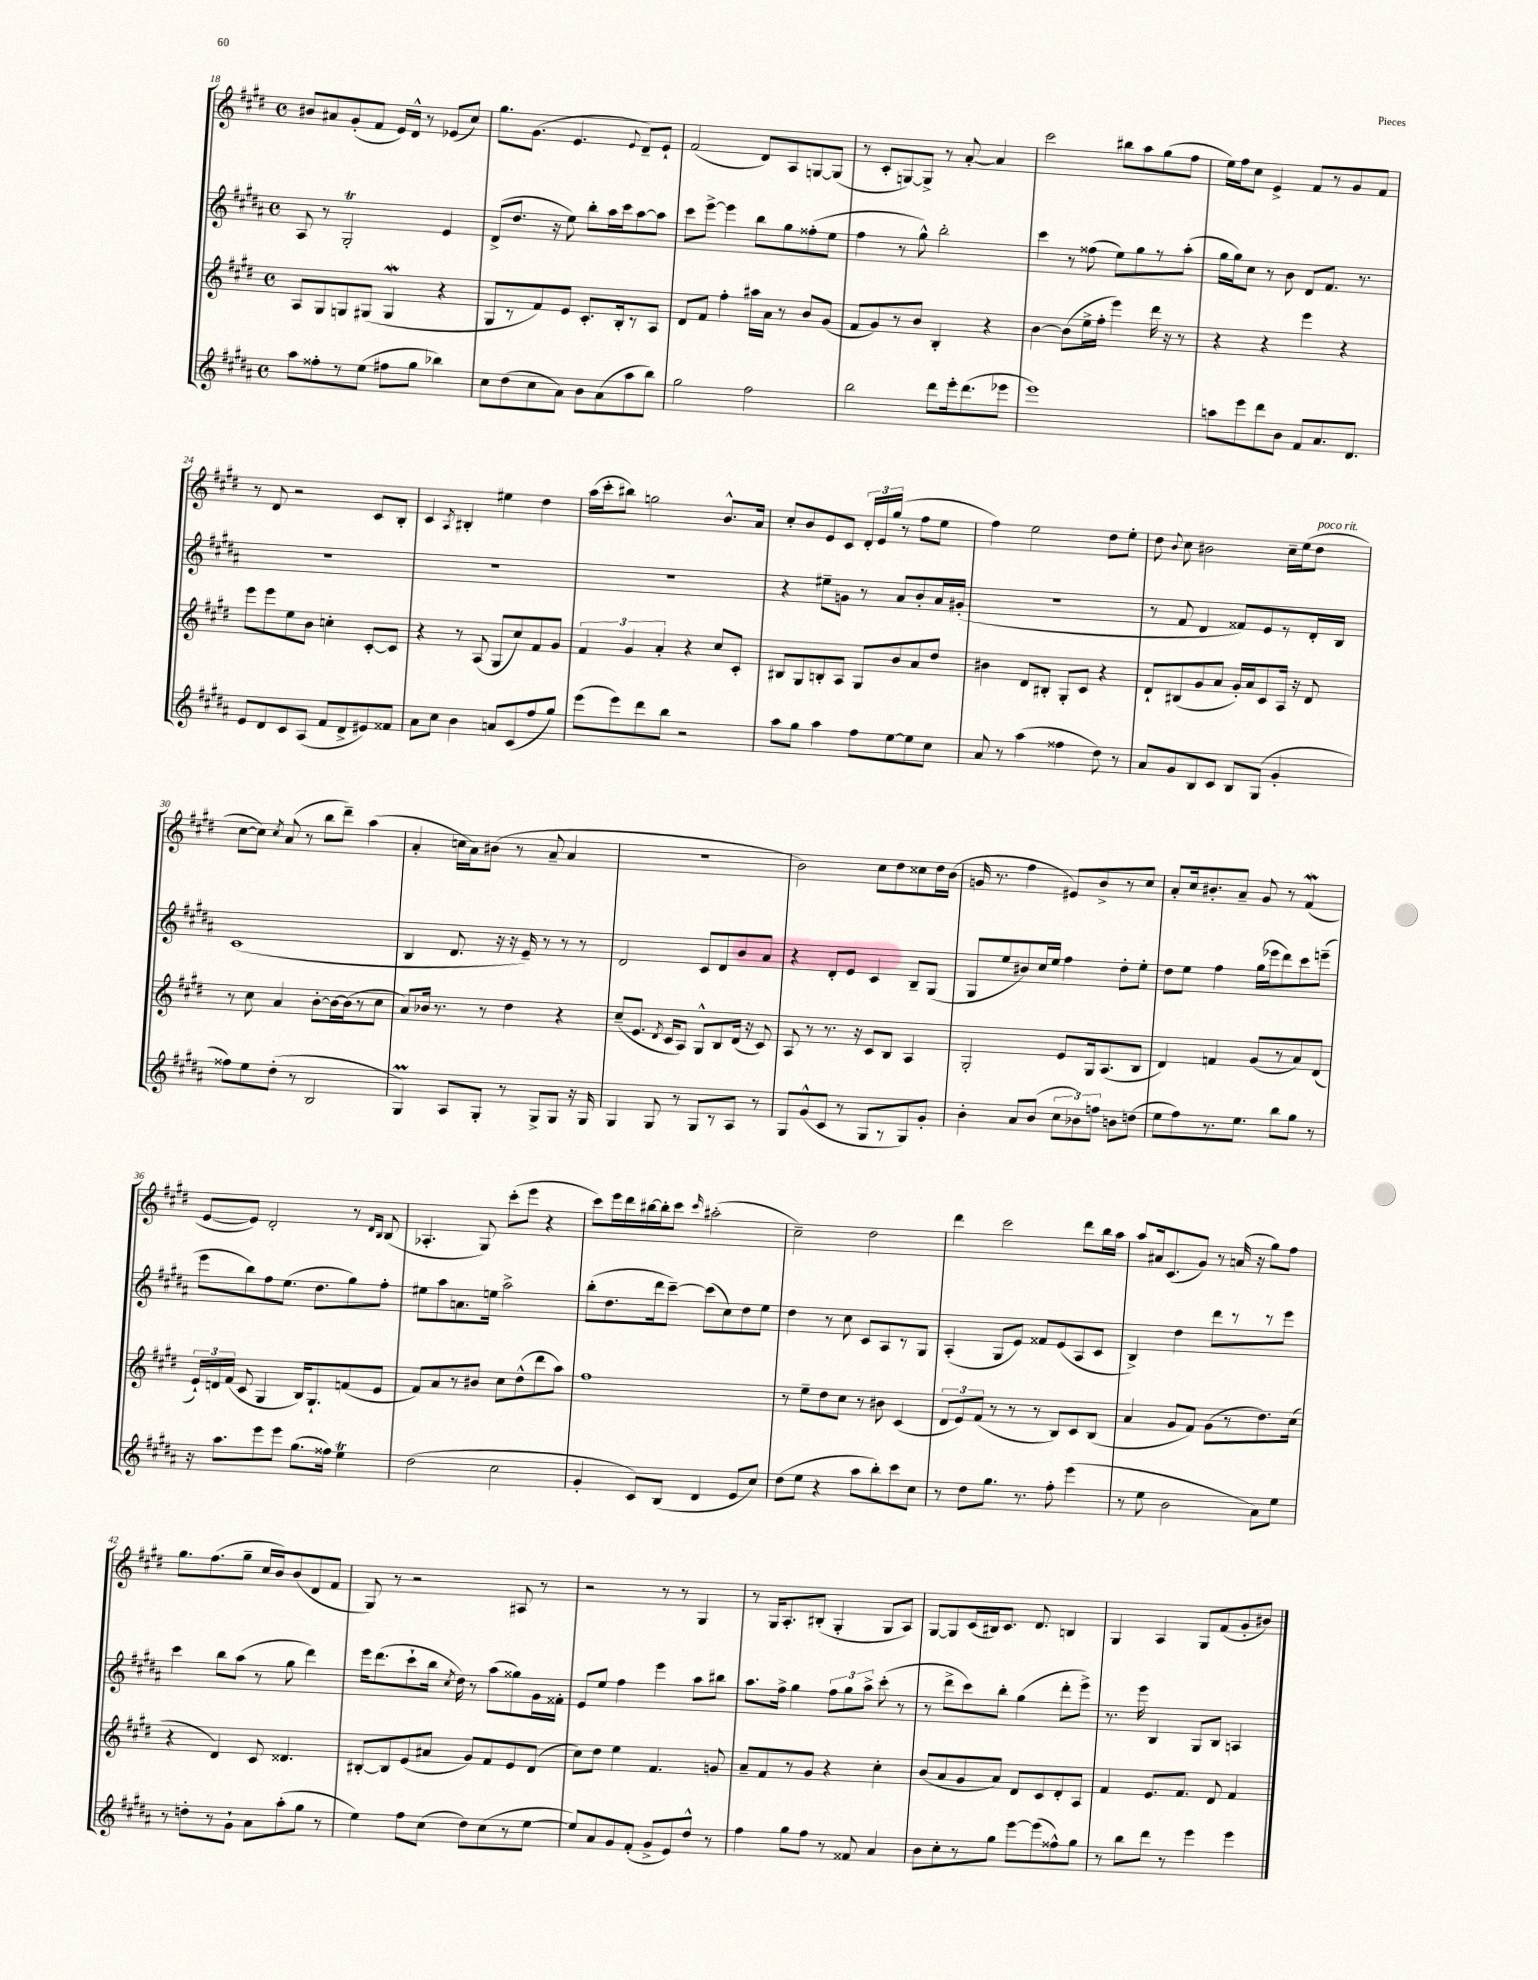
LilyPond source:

<<
\new StaffGroup <<
\new Staff = "s0" {
    \clef treble \key e \major \defaultTimeSignature \time 4/4
    \autoBeamOff bis'8[ ais'8 gis'8-.( fis'8] e'16[) dis'16]-^ r8 ees'8[( cis''8]) |
    gis''8.[ gis'8.]( e'4. \appoggiatura { e'8 } dis'8[--) e'8]-! |
    fis'2( dis'8[) a8 g8~ g8]( |
    r8 cis'8[-. g8~) g8]-> r8 a'8~-. a'4 |
    cis'''2 bis''8[ a''8 gis''8( fis''8] |
    e''16[) fis''16 cis''8] e'4-> fis'8[ r8 gis'8 fis'8] |
    r8 dis'8 r2 cis'8[ b8]-. |
    cis'4 \acciaccatura { a8 } bis4-. eis''4 dis''4 |
    a''16[( cis'''16-. bis''8]) g''2 b'8.[-^ a'16] |
    cis''8[-. b'8 e'8 cis'8] \tuplet 3/2 { dis'16[-. e'16 gis''16]( } r8 fis''8[ e''8] |
    fis''4) e''2 dis''8[ e''8]-. |
    dis''8 \appoggiatura { b'8 } cis''8 bis'2 cis''16[-- e''16( dis''8]^\markup { \italic "poco rit." } |
    cis''8[~ cis''8]) \acciaccatura { cis''8 } a'8( r8 b''8[ dis'''8]--) a''4( |
    a'4-. c''16[ a'16) bis'8]( r8 a'8-- a'4 |
    R1 |
    b'2) cis''8[ dis''8 cisis''8 dis''16 b'16]( |
    g'16 r8. fis''4 eis'8[) b'8-> r8 cis''8] |
    a'8[-. cis''16 bis'8.-. a'8]-- gis'8 r8 fis'4\mordent( |
    e'8[~ e'8]) dis'2-. r8 \grace { dis'16[ b16] } b8( |
    aes4.-. gis8) cis'''8[-.( e'''8] r4 |
    cis'''8[) e'''16 dis'''16 bis''16~ bis''16-. cis'''8] \grace { cis'''16 } ais''2-.( |
    cis''2--) dis''2 |
    dis'''4 cis'''2 dis'''8[ b''16 a''16] |
    a''8[ ais'16 cis'8.( gis'8]) r8 a'16( r16 gis''8[) fis''8] |
    gis''8.[ fis''8.( gis''8]-- cis''16[ b'16) b'8( dis'8 fis'8] |
    gis8) r8 r2 ais8 r8 |
    r2 r8 r8 gis4 |
    r8 gis16[ a8.-. bis8]-.( gis4-. gis8[ a8]) |
    gis8[~ gis8 cis'16( bis16) cis'8.] dis'8. b4 |
    gis4 a4 gis8[ fis'8( gis'8-. bis'8]) \bar "|." |
}
\new Staff = "s1" {
    \clef treble \key b \major \defaultTimeSignature \time 4/4
    \autoBeamOff ais8 r8 gis2-.\trill e'4 |
    dis'8[->( dis''8.] r16 e''8) b''8[-. ais''16 cis'''16 ais''8~ ais''8] |
    cis'''8[ e'''8]~-> e'''4 b''8[ gis''8 fisis''8-.( e''8] |
    fis''4 r8 gis''8-^) b''2-. |
    cis'''4 r8 fisis''8( e''8[) gis''8 r8 ais''8]-.( |
    gis''16[ gis''16) cis''8] r8 b'8 dis'8[ fis'8.] r8. |
    R1 |
    R1 |
    R1 |
    r4 eis''8[-- g'8] r8 ais'8[ b'8-. ais'16 gis'16]-.( |
    R1 |
    r8 fis'8 dis'4 fisis'8[) e'8 r8 dis'16-. b16] |
    cis'1( |
    b4 dis'8. r16 r16 e'16--) r8 r8 r8 |
    dis'2 cis'8[ dis'8 b'8 ais'8] |
    r4 dis'8[-. e'8] cis'4 b8[-- gis8]( |
    gis8[ e''8 bis'8) cis''16 e''16] fis''4 dis''8[-. e''8]-. |
    dis''8[ e''8] fis''4 gis''16[( ees'''16 dis'''8) cis'''8 e'''8]--( |
    e'''8[ b''8) fis''8 e''8.]( dis''8.[ gis''8) fis''8]-. |
    eis''8[ ais''8 a'8. e''16] ais''2-> |
    b''8[-.( dis''8. dis'''16 cis'''8]~--) cis'''8[( cis''8) dis''8 e''8] |
    dis''4 r8 cis''8 cis'8[ ais8 r8 gis8] |
    ais4-.( gis8[ e'8]) fisis'8[ e'8( ais8 cis'8] |
    b4->) dis''4 dis'''8[ r8 r8 e'''8] |
    cis'''4 b''8[ ais''8]( r8 gis''8 dis'''4) |
    e'''16[ dis'''8.( cis'''8-! b''16] \acciaccatura { cis''8 } dis''16) r8 ais''8[( gisis''8) gis'16 fisis'16]-. |
    e'8[ e''8] fis''4 e'''4 ais''8[ bis''8] |
    ais''8.[ fis''16]-> gis''4 \tuplet 3/2 { fis''8[ gis''8 ais''8]-> } cis'''8-.( r8 |
    r8 dis'''8[-> cis'''8) b''8]-. gis''4( dis'''8[-. e'''8]->) |
    r8. e'''16 b4 gis8[ b8] a4 \bar "|." |
}
\new Staff = "s2" {
    \clef treble \key e \major \defaultTimeSignature \time 4/4
    \autoBeamOff a8[ gis8 g8 gis8]( gis4\mordent r4 |
    gis8[ r8 fis'8) e'8] cis'8.[-. b16-. r8 a8] |
    dis'8[ fis'8] fis''4-. ais''16[ a'16] r8 b'8[ gis'8]( |
    fis'8[ gis'8) r8 b'8] b4-. r4 |
    b'4~ b'8[( e''16-> fis''16]-. e'''4) dis'''16 r16 r8 |
    r4 r4 e'''4 r4 |
    e'''8[ e'''8 e''8 b'8] c''4-. cis'8[~-. cis'8] |
    r4 r8 a8( gis8[ cis''8) fis'8 gis'8] |
    \tuplet 3/2 { fis'4 gis'4 a'4-. } r4 cis''8[ cis'8]-. |
    bis8[ gis8 b8-. a8] gis8[ b'8 a'8 dis''8] |
    bis'4 dis'8[ bis8]-. gis8[-. cis'8] r4 |
    dis'8[-! bis8( gis'8 a'8] gis'16[-.) a'16 cis'8 a16] r16 dis'8 |
    r8 cis''8 a'4 b'8[~-. b'16~ b'16( r8 cis''8] |
    a'8[) bes'16] r8. r8 dis''4 r4 |
    cis''8[--( e'8.] \acciaccatura { dis'8 } cis'16[ a8]) gis8[-^ b8 dis'16]( r16 cis'8) |
    a8 r8 r8. r16 cis'8[ b8] a4 |
    gis2-. e'8[ gis16 a8.( b8] |
    dis'4) f'4 gis'8[( r8 a'8) dis'8]( |
    \tuplet 3/2 { e'16[-!) d'16 fis'16]( } cis'8 gis4 b16[) gis8.-! f'8( e'8] |
    fis'8[) a'8 r8 bis'8] cis''8[ dis''8-^( dis'''8 a''8]) |
    fis''1 |
    r8 e''8[-- dis''8 cis''8] r8 bis'8 cis'4( |
    \tuplet 3/2 { dis'8[ e'8) fis'8]( } r8 r8 r8 b8[) cis'8 b8]( |
    a'4 gis'8[ fis'8]) gis'8[( r8 dis''8.) cis''16]( |
    r4 dis'4) cis'8 disis'4. |
    bis8[~-. bis8 e'8( ais'8] gis'8[) fis'8 e'8 dis'8]( |
    cis''8[) dis''8] e''4 fis'4. g'8 |
    a'8[-- fis'8 r8 gis'8] r4 cis''4-. |
    b'8[( a'8 gis'8 a'8]) dis'8[ cis'8 dis'8-. a8] |
    fis'4 e'8.[ fis'8.] dis'8 fis'4 \bar "|." |
}
\new Staff = "s3" {
    \clef treble \key b \major \defaultTimeSignature \time 4/4
    \autoBeamOff ais''8[ fisis''8-. r8 e''8]( fis''8[ gis''8] bes''4) |
    cis''8[ dis''8( cis''8 ais'8]) b'8[ ais'8( ais''8 b''8]) |
    gis''2 fis''2 |
    b''2 dis'''8[ e'''16-. dis'''8.( ees'''8] |
    e'''1) |
    a''8[ e'''8 dis'''8 b'8] fis'8[ ais'8. dis'8.] |
    e'8[ dis'8 cis'8 ais8]( fis'8[ dis'8-> eis'8) fisis'8] |
    ais'8[ cis''8] b'4 a'8[ cis'8( fis''8 gis''8]) |
    e'''8[( e'''8) dis'''8 b''8] r2 |
    ais''8[ gis''8] ais''4 fis''8[ e''8~ e''8 cis''8] |
    ais'8 r8 ais''4( fisis''4 dis''8) r8 |
    ais'8[ gis'8 b8 cis'8] b8[ gis8]( gis'4-. |
    fisis''8[) e''8 dis''8]-.( r8 b2 |
    gis4\prall) ais8[ gis8]-. r8 gis8[-> gis8] r16 gis16 |
    gis4 gis8 r8 gis8[ r8 ais8] r8 |
    gis8[ gis'8-^( cis'8] r8 gis8[ r8 gis8) gis'8]-. |
    b'4-. ais'8[ b'8]( \tuplet 3/2 { cis''8[ bes'8) f''8] } b'8[ d''8]( |
    e''8[ fis''8) r8. e''8.] b''8[ gis''8] r8 |
    r16 ais''8.[ e'''8 e'''8] gis''8.[( fisis''16]) e''4\trill |
    dis''2( cis''2 |
    gis'4-. cis'8[) b8]( dis'4 e'8[ cis''8]) |
    dis''8[( e''8] r4 ais''8[ b''8-.) cis'''8 cis''8] |
    r8 dis''8[ gis''8.] r8. fis''8-. e'''4( |
    r8 e''8 b'2 ais'8[) e''8] |
    r8 d''8[-. r8 gis'8]-! ais'8[ ais''8-.( gis''8] r8 |
    e''4) fis''8[ cis''8]( dis''8[) cis''8( r8 e''8]~ |
    e''8[) ais'8 gis'8 fis'8]-.( gis'8[-> e'8) dis''8]-^ r8 |
    fis''4 gis''8[ fis''8] r8 fisis'8 ais'4 |
    b'8[ cis''8-. r8 gis''8] e'''8[~ e'''8( fisis''8-^) gis''8] |
    r8 b''8[ dis'''8] r8 e'''4 e'''4 \bar "|." |
}
>>
>>
\layout { \context { \Score currentBarNumber = #18 } }
